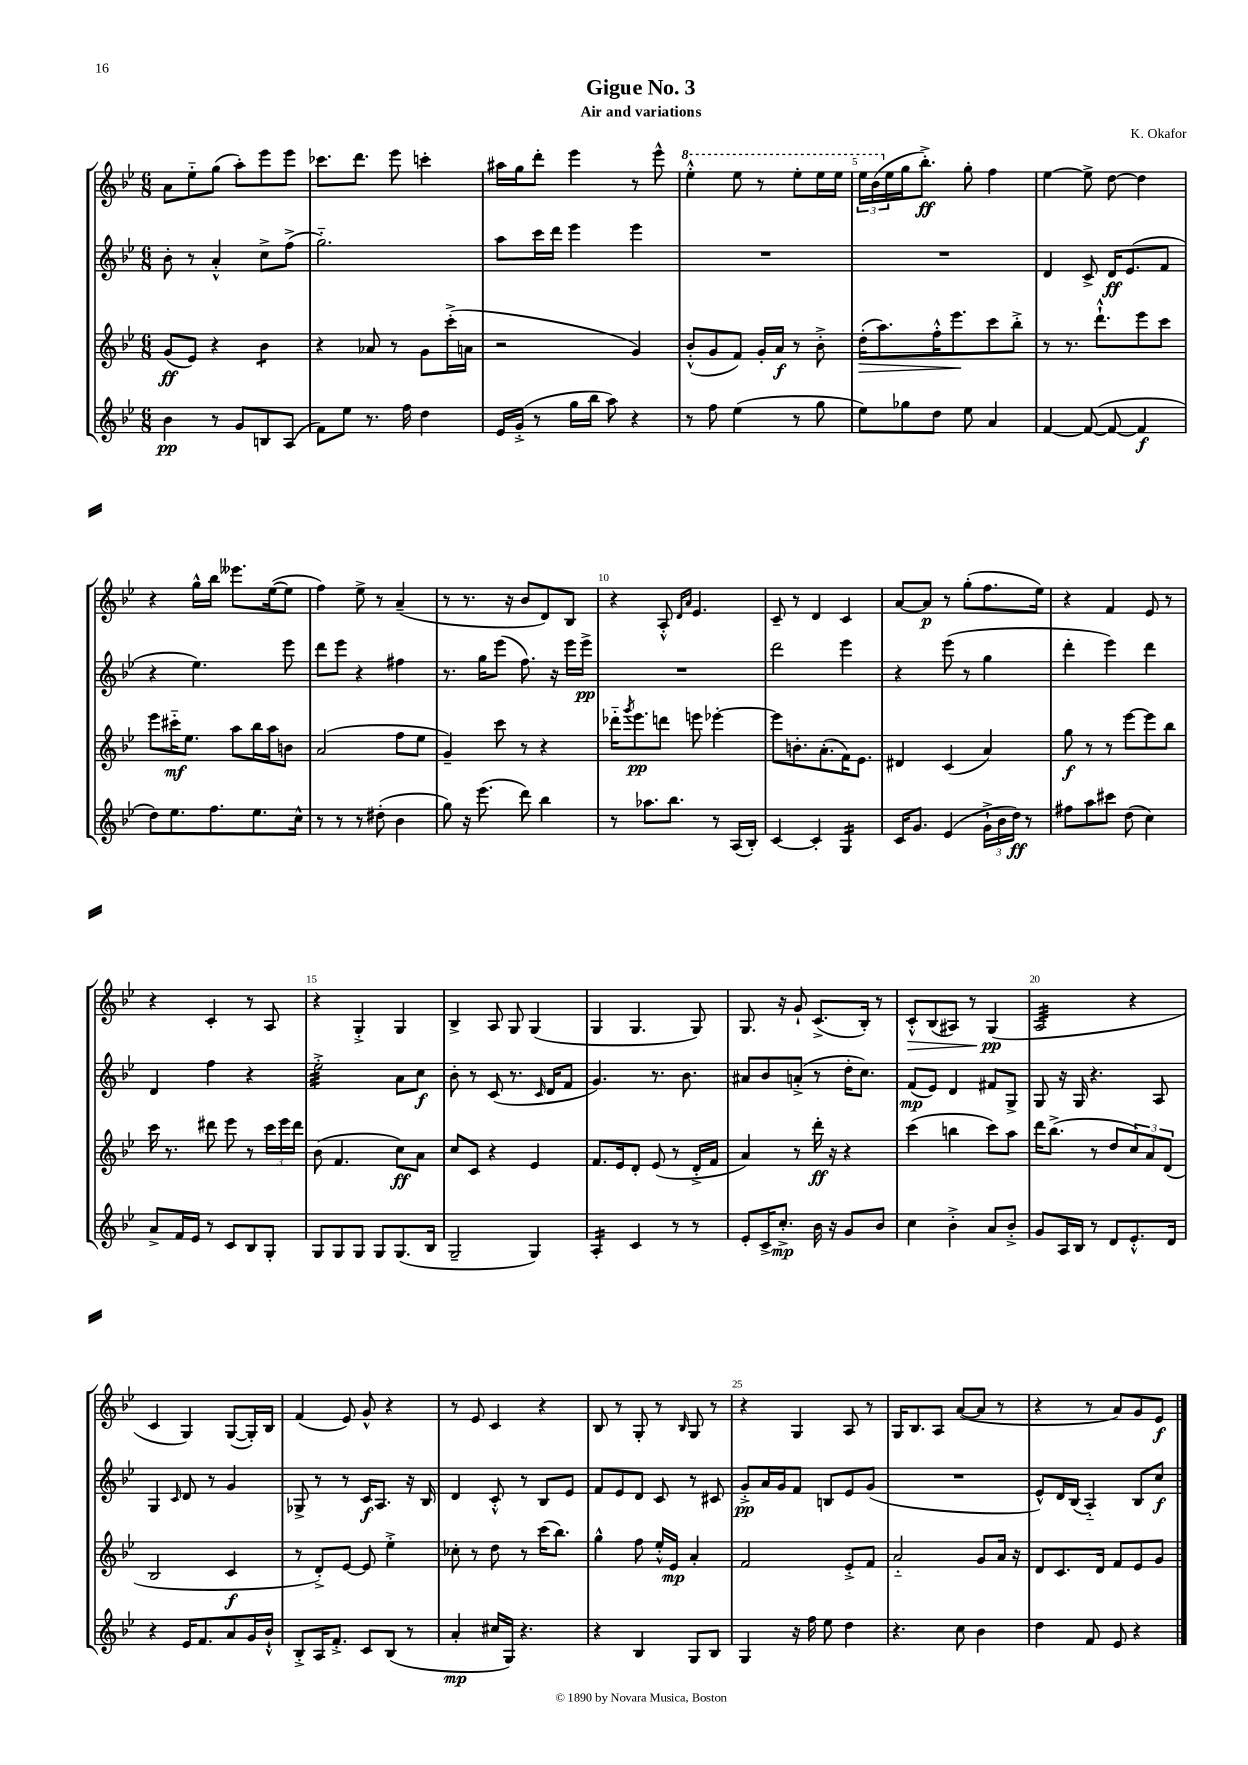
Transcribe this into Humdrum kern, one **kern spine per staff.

**kern	**kern	**kern	**kern
*staff4	*staff3	*staff2	*staff1
*clefG2	*clefG2	*clefG2	*clefG2
*k[b-e-]	*k[b-e-]	*k[b-e-]	*k[b-e-]
*M6/8	*M6/8	*M6/8	*M6/8
4b-\	(8g/L	8b-'\	8a\L
.	8e-/J)	8r	8ee-'~\
8r	4r	4a'^^/	(8gg\J
8g/L	.	.	8aa'\L)
8B/	4b-\	8cc^\L	8eee-\
(8A/J	.	(8ff^\J	8eee-\J
=	=	=	=
8f\L)	4r	2.gg'~\)	8.ccc-\L
8ee-\J	.	.	.
.	.	.	8.ddd\J
8.r	8a-/	.	.
.	8r	.	8eee-\
16ff\	.	.	.
4dd\	8g\L	.	4ccc'\
.	(16ccc'^\L	.	.
.	16a\JJ	.	.
=	=	=	=
16e-/LL	2r	8aa\L	16aa#\LL
(16g'^/JJ	.	.	16gg\J
8r	.	16ccc\L	8ddd'\J
.	.	16ddd\JJ	.
16gg\LL	.	4eee-\	4eee-\
16bb-\JJ	.	.	.
8aa\)	.	.	.
4r	4g/)	4eee-\	8r
.	.	.	8eee-^^\
=	=	=	=
8r	(8b-'^^/L	2.r	4eee-'^^\
8ff\	8g/	.	.
(4ee-\	8f/J)	.	8eee-\
.	16g'/LL	.	8r
.	16a/JJ	.	.
8r	8r	.	8eee-'\L
8gg\	8b-'^\	.	16eee-\L
.	.	.	16eee-\JJ
=	=	=	=
8ee-\L)	(16dd'\LK	2.r	24eee-\LL
.	.	.	(24bb-\
.	8.aa\)	.	.
.	.	.	24ee-\
8gg-\	.	.	16gg\J
.	.	.	8.bb-'^\J)
8dd\J	16ff'^^\K	.	.
.	8.eee-\	.	.
8ee-\	.	.	8gg'\
4a/	8ccc\	.	4ff\
.	8bb-'^\J	.	.
=	=	=	=
[4f/	8r	4d/	[4ee-\
.	8.r	.	.
(8f/_	.	8c^/	8ee-^\]
.	8.ddd`^^\L	.	.
8f/_	.	16d/LK	[8dd\
.	.	(8.e-/	.
4f/]	8eee-\	.	4dd\]
.	8ccc\J	8f/J	.
=	=	=	=
8dd\L)	8eee-\L	4r	4r
8.ee-\	16ccc#'~\K	.	.
.	8.ee-\J	.	.
.	.	4.ee-\)	16gg^^\LL
8.ff\	.	.	16bb-\JJ
.	8aa\L	.	8.eee--\L
8.ee-\	16bb-\L	.	.
.	16aa\J	.	([16ee-\k
.	8b\J	8eee-\	8ee-\]J
16cc^^\Jk	.	.	.
=	=	=	=
8r	(2a/	8ddd\L	4ff\)
8r	.	8eee-\J	.
8r	.	4r	8ee-^\
(8dd#'\	.	.	8r
4b-\	8ff\L	4ff#\	(4a~/
.	8ee-\J	.	.
=	=	=	=
8gg\)	4g~/)	8.r	8r
16r	.	.	8.r
(8.eee-\	.	16gg\LK	.
.	8ccc\	(8eee-\J	.
.	.	.	16r
8ddd\)	8r	8.ff\)	8b-/L
4bb-\	4r	.	8d/)
.	.	16r	.
.	.	16eee-\LL	8B-/J
.	.	16eee-^\JJ	.
=	=	=	=
8r	16ddd-'~\LK	2.r	4r
.	8qggg/	.	.
.	8.eee-\	.	.
8.aa-\L	.	.	.
.	8ddd\J	.	8A'^^/
8.bb-\J	.	.	.
.	.	.	16qqd/LL
.	.	.	16qqa/JJ
.	8eee\	.	4.e-/
8r	[4eee-'\	.	.
(16A/LL	.	.	.
16B-'/JJ)	.	.	.
=	=	=	=
[4c/	8eee-\]L	2ddd\	8c~/
.	8.b'\	.	8r
4c'/]	.	.	4d/
.	(8.a'\	.	.
4G/	16f\K)	4eee-\	4c/
.	8.e-\J	.	.
=	=	=	=
16c/LK	4d#/	4r	[8a/L
8.g/J	.	.	.
.	.	.	8a/]J
(4e-/	(4c/	(8eee-\	8r
.	.	8r	(8gg'\L
24g`^\LL	4a/)	4gg\	8.ff\
24b-\	.	.	.
24dd\JJ)	.	.	.
8r	.	.	.
.	.	.	16ee-\Jk)
=	=	=	=
8ff#\L	8gg\	4ddd'\	4r
8aa\	8r	.	.
8ccc#\J	8r	4eee-\)	4f/
(8dd\	[8eee-\L	.	.
4cc\)	8eee-\]	4ddd\	8e-/
.	8bb-\J	.	8r
=	=	=	=
8a^/L	16ccc\	4d/	4r
.	8.r	.	.
16f/L	.	.	.
16e-/JJ	.	.	.
8r	8ddd#\	4ff\	4c'/
8c/L	8eee-\	.	.
8B-/	8r	4r	8r
8G'/J	24ccc\LL	.	8A/
.	24eee-\	.	.
.	24ddd#\JJ	.	.
=	=	=	=
8G/L	(8b-\	2ee-'^\	4r
8G/	4.f/	.	.
8G/J	.	.	4G'^/
8G/L	.	.	.
(8.G/	8cc\L)	8a\L	4G/
.	8a\J	8cc\J	.
16B-/Jk	.	.	.
=	=	=	=
2G~/	8cc/L	8b-'\	4B-^/
.	8c/J	8r	.
.	4r	(8c/	8A/
.	.	8.r	8G/
4G/)	4e-/	.	(4G/
.	.	16qqc/	.
.	.	16d/LK	.
.	.	8f/J	.
=	=	=	=
4A'/	8.f/L	4.g/)	4G/
.	16e-/k	.	.
4c/	8d'/J	.	4.G/
.	(8e-/	8.r	.
8r	8r	.	.
.	.	8.b-\	.
8r	16d'^/LL	.	8G/)
.	16f/JJ	.	.
=	=	=	=
8e-'/L	4a/)	8a#/L	8.G/
16c^/K	.	8b-/	.
8.cc'^/J	.	.	16r
.	8r	(8a'^/J	8g`/
16b-\	16ddd'\	8r	(8.c^/L
16r	16r	.	.
8g/L	4r	16dd'\LK	.
.	.	8.cc\J)	16B-'/Jk)
8b-/J	.	.	8r
=	=	=	=
4cc\	(4ccc\	(8f/L	8c'^^/L
.	.	8e-/J)	(8B-/
4b-'^\	4bb\	4d/	8A#/J)
.	.	.	8r
8a/L	8ccc\L)	8f#/L	(4G/
8b-'^/J	8aa\J	8G^/J	.
=	=	=	=
8g/L	16ddd\LK	8G/	2A/
.	(8.bb-^\J	.	.
16A/L	.	16r	.
16B-/JJ	.	16G/	.
8r	8r	4.r	.
8d/L	8dd/L	.	.
8.e-'^^/	12cc/)	.	4r
.	12a/	.	.
.	.	8A/	.
.	(12d/J	.	.
16d/Jk	.	.	.
=	=	=	=
4r	2B-/	4G/	4c/
.	.	16qqc/	.
16e-/LK	.	8d/	4G/)
8.f/	.	.	.
.	.	8r	.
8a/	4c/	4g/	([8G/L
16g/L	.	.	16G'/]L)
16b-`^^/JJ	.	.	16B-/JJ
=	=	=	=
8B-'^/L	8r	8G-^/	(4f/
16A/K	8d'^/L)	8r	.
8.f'^/J	.	.	.
.	[8e-/J	8r	8e-/)
8c/L	8e-/]	16c/LK	8g^^/
.	.	8.A/J	.
(8B-/J	4ee-'^\	.	4r
8r	.	16r	.
.	.	16B-/	.
=	=	=	=
4a'/	8cc-'\	4d/	8r
.	8r	.	8e-/
16cc#/LL	8dd\	8c'^^/	4c/
16G/JJ)	.	.	.
4.r	8r	8r	.
.	(16ccc\LK	8B-/L	4r
.	8.bb-\J)	.	.
.	.	8e-/J	.
=	=	=	=
4r	4gg^^\	8f/L	8B-/
.	.	8e-/	8r
4B-/	8ff\	8d/J	8G'/
.	16ee-'^^/LL	8c/	8r
.	16e-/JJ	.	.
.	.	.	16qqB-/
8G/L	4a'/	8r	8G/
8B-/J	.	8c#/	8r
=	=	=	=
4G/	2f/	8g'^/L	4r
.	.	16a/L	.
.	.	16g/J	.
16r	.	8f/J	4G/
16ff\	.	.	.
8ee-\	.	8B/L	.
4dd\	8e-'^/L	8e-/	8A/
.	8f/J	(8g/J	8r
=	=	=	=
4.r	2a'~/	2.r	16G/LK
.	.	.	8.B-/
.	.	.	8A/J
8cc\	.	.	([8a/L
4b-\	8g/L	.	8a/]J
.	16a/Jk	.	8r
.	16r	.	.
=	=	=	=
4dd\	8d/L	8e-^^/L)	4r
.	8.c/	16d/L	.
.	.	(16B-/JJ	.
8f/	.	4A'~/)	8r
.	16d/Jk	.	.
8e-/	8f/L	.	8a/L)
4r	8e-/	8B-/L	8g/
.	8g/J	8cc/J	8e-/J
==	==	==	==
*-	*-	*-	*-
